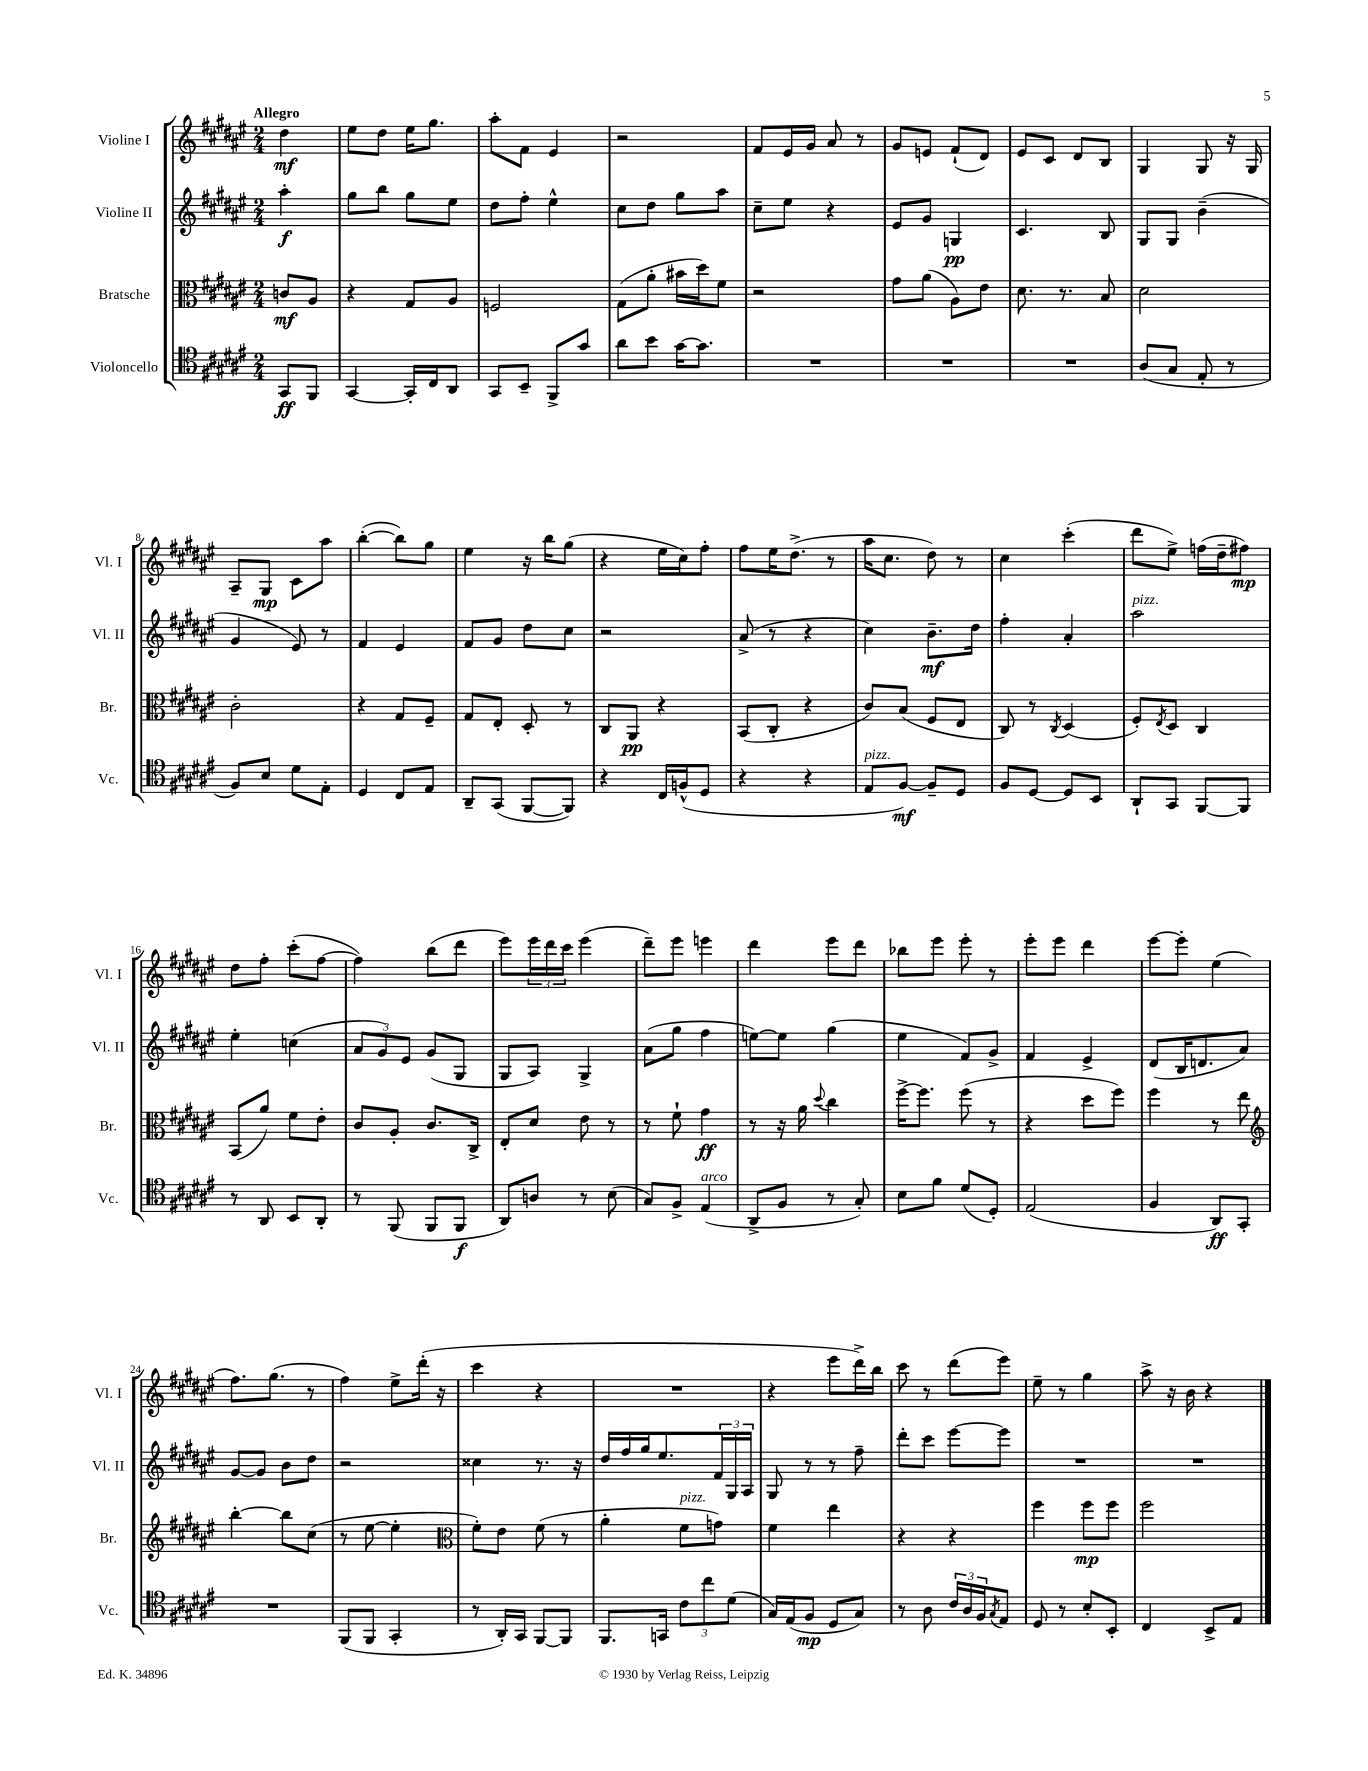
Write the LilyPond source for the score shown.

<<
\new StaffGroup <<
\new Staff = "s0" \with { instrumentName = "Violine I" shortInstrumentName = "Vl. I" } {
    \clef treble \key fis \major \numericTimeSignature \time 2/4 \partial 4 \tempo "Allegro"
    dis''4\mf |
    eis''8 dis''8 eis''16 gis''8. |
    ais''8-. fis'8 eis'4 |
    r2 |
    fis'8 eis'16 gis'16 ais'8 r8 |
    gis'8 e'8 fis'8-!( dis'8) |
    eis'8 cis'8 dis'8 b8 |
    gis4 gis8 r16 gis16 |
    ais8-- gis8\mp cis'8 ais''8 |
    b''4~-.( b''8) gis''8 |
    eis''4 r16 b''16 gis''8( |
    r4 eis''16 cis''16) fis''8-. |
    fis''8 eis''16 dis''8.->( r8 |
    ais''16 cis''8. dis''8) r8 |
    cis''4 cis'''4-.( |
    dis'''8 eis''8->) f''16( dis''16-- fis''8\mp) |
    dis''8 fis''8-. cis'''8-.( fis''8~ |
    fis''4) b''8( dis'''8 |
    eis'''8) \tuplet 3/2 { eis'''16 dis'''16 cis'''16 } eis'''4( |
    dis'''8--) eis'''8 e'''4 |
    dis'''4 eis'''8 dis'''8 |
    bes''8 eis'''8 eis'''8-. r8 |
    eis'''8-. eis'''8 dis'''4 |
    eis'''8~ eis'''8-. eis''4( |
    fis''8.) gis''8.( r8 |
    fis''4) eis''8-> dis'''16-.( r16 |
    cis'''4 r4 |
    R2 |
    r4 eis'''8 dis'''16->) b''16 |
    cis'''8 r8 dis'''8( eis'''8) |
    eis''8-- r8 gis''4 |
    ais''8-> r16 b'16 r4 \bar "|." |
}
\new Staff = "s1" \with { instrumentName = "Violine II" shortInstrumentName = "Vl. II" } {
    \clef treble \key fis \major \numericTimeSignature \time 2/4 \partial 4
    ais''4-.\f |
    gis''8 b''8 gis''8 eis''8 |
    dis''8 fis''8-. eis''4-^ |
    cis''8 dis''8 gis''8 ais''8 |
    cis''8-- eis''8 r4 |
    eis'8 gis'8 g4\pp |
    cis'4. b8 |
    gis8 gis8 b'4--( |
    gis'4 eis'8) r8 |
    fis'4 eis'4 |
    fis'8 gis'8 dis''8 cis''8 |
    r2 |
    ais'8->( r8 r4 |
    cis''4) b'8.--\mf dis''16 |
    fis''4-. ais'4-. |
    ais''2^\markup { \italic "pizz." } |
    eis''4-. c''4( |
    \tuplet 3/2 { ais'8 gis'8) eis'8 } gis'8( gis8 |
    gis8 ais8) gis4-> |
    ais'8( gis''8 fis''4 |
    e''8~) e''8 gis''4( |
    eis''4 fis'8) gis'8-> |
    fis'4 eis'4-> |
    dis'8( b16 d'8. ais'8) |
    gis'8~ gis'8 b'8 dis''8 |
    r2 |
    cisis''4 r8. r16 |
    dis''16 fis''16 gis''16 eis''8. \tuplet 3/2 { fis'16 gis16 ais16 } |
    gis8 r8 r8 fis''8-- |
    dis'''8-. cis'''8 eis'''8~ eis'''8 |
    R2 |
    R2 \bar "|." |
}
\new Staff = "s2" \with { instrumentName = "Bratsche" shortInstrumentName = "Br." } {
    \clef alto \key fis \major \numericTimeSignature \time 2/4 \partial 4
    c'8\mf ais8 |
    r4 gis8 ais8 |
    f2 |
    gis8( ais'8-. bis'16 dis''16) fis'8 |
    r2 |
    gis'8 ais'8( ais8) eis'8 |
    dis'8. r8. b8 |
    dis'2 |
    cis'2-. |
    r4 gis8 fis8-- |
    gis8 eis8-. dis8-. r8 |
    cis8 ais,8\pp r4 |
    b,8( cis8-. r4 |
    cis'8) b8( fis8 eis8 |
    cis8) r8 \acciaccatura { cis8 } dis4( |
    fis8-.) \acciaccatura { eis8 } dis8 cis4 |
    b,8( ais'8) fis'8 eis'8-. |
    cis'8 ais8-. cis'8. cis16-> |
    eis8-. dis'8 eis'8 r8 |
    r8 fis'8-! gis'4\ff |
    r8 r16 ais'16 \appoggiatura { dis''8 } cis''4 |
    fis''16~-> fis''8. fis''8( r8 |
    r4 dis''8 fis''8) |
    fis''4 r8 eis''8 |
    \clef treble b''4~-. b''8 cis''8( |
    r8 eis''8~ eis''4-. |
    \clef alto fis'8-.) eis'8 fis'8( r8 |
    ais'4-. fis'8^\markup { \italic "pizz." } g'8) |
    fis'4 eis''4 |
    r4 r4 |
    fis''4 fis''8\mp fis''8 |
    fis''2 \bar "|." |
}
\new Staff = "s3" \with { instrumentName = "Violoncello" shortInstrumentName = "Vc." } {
    \clef tenor \key fis \major \numericTimeSignature \time 2/4 \partial 4
    gis,8\ff fis,8 |
    gis,4~ gis,16-. cis16 ais,8 |
    gis,8 b,8-- fis,8-> gis'8 |
    ais'8 b'8 gis'16~ gis'8. |
    R2 |
    R2 |
    R2 |
    ais8( gis8 eis8-. r8 |
    fis8) b8 dis'8 eis8-. |
    dis4 cis8 eis8 |
    ais,8-- gis,8( fis,8~ fis,8) |
    r4 cis16 f16-^( dis8 |
    r4 r4 |
    eis8^\markup { \italic "pizz." } fis8~\mf) fis8-- dis8 |
    fis8 dis8~ dis8 b,8 |
    ais,8-! gis,8 fis,8~ fis,8 |
    r8 ais,8 b,8 ais,8-. |
    r8 fis,8( fis,8 fis,8\f |
    ais,8) a8 r8 b8( |
    gis8) fis8-> eis4^\markup { \italic "arco" }( |
    ais,8-> fis8 r8 gis8-.) |
    b8 fis'8 dis'8( dis8-.) |
    eis2( |
    fis4 ais,8\ff) gis,8-. |
    R2 |
    fis,8( fis,8 gis,4-. |
    r8 ais,16-.) gis,16 fis,8~ fis,8 |
    fis,8. g,16 \tuplet 3/2 { cis'8 cis''8 dis'8( } |
    gis16) eis16( fis8\mp dis8 gis8) |
    r8 ais8 \tuplet 3/2 { cis'16 ais16 fis16 } \acciaccatura { gis8 } eis8 |
    dis8 r8 b8-. b,8-. |
    cis4 b,8-> eis8 \bar "|." |
}
>>
>>
